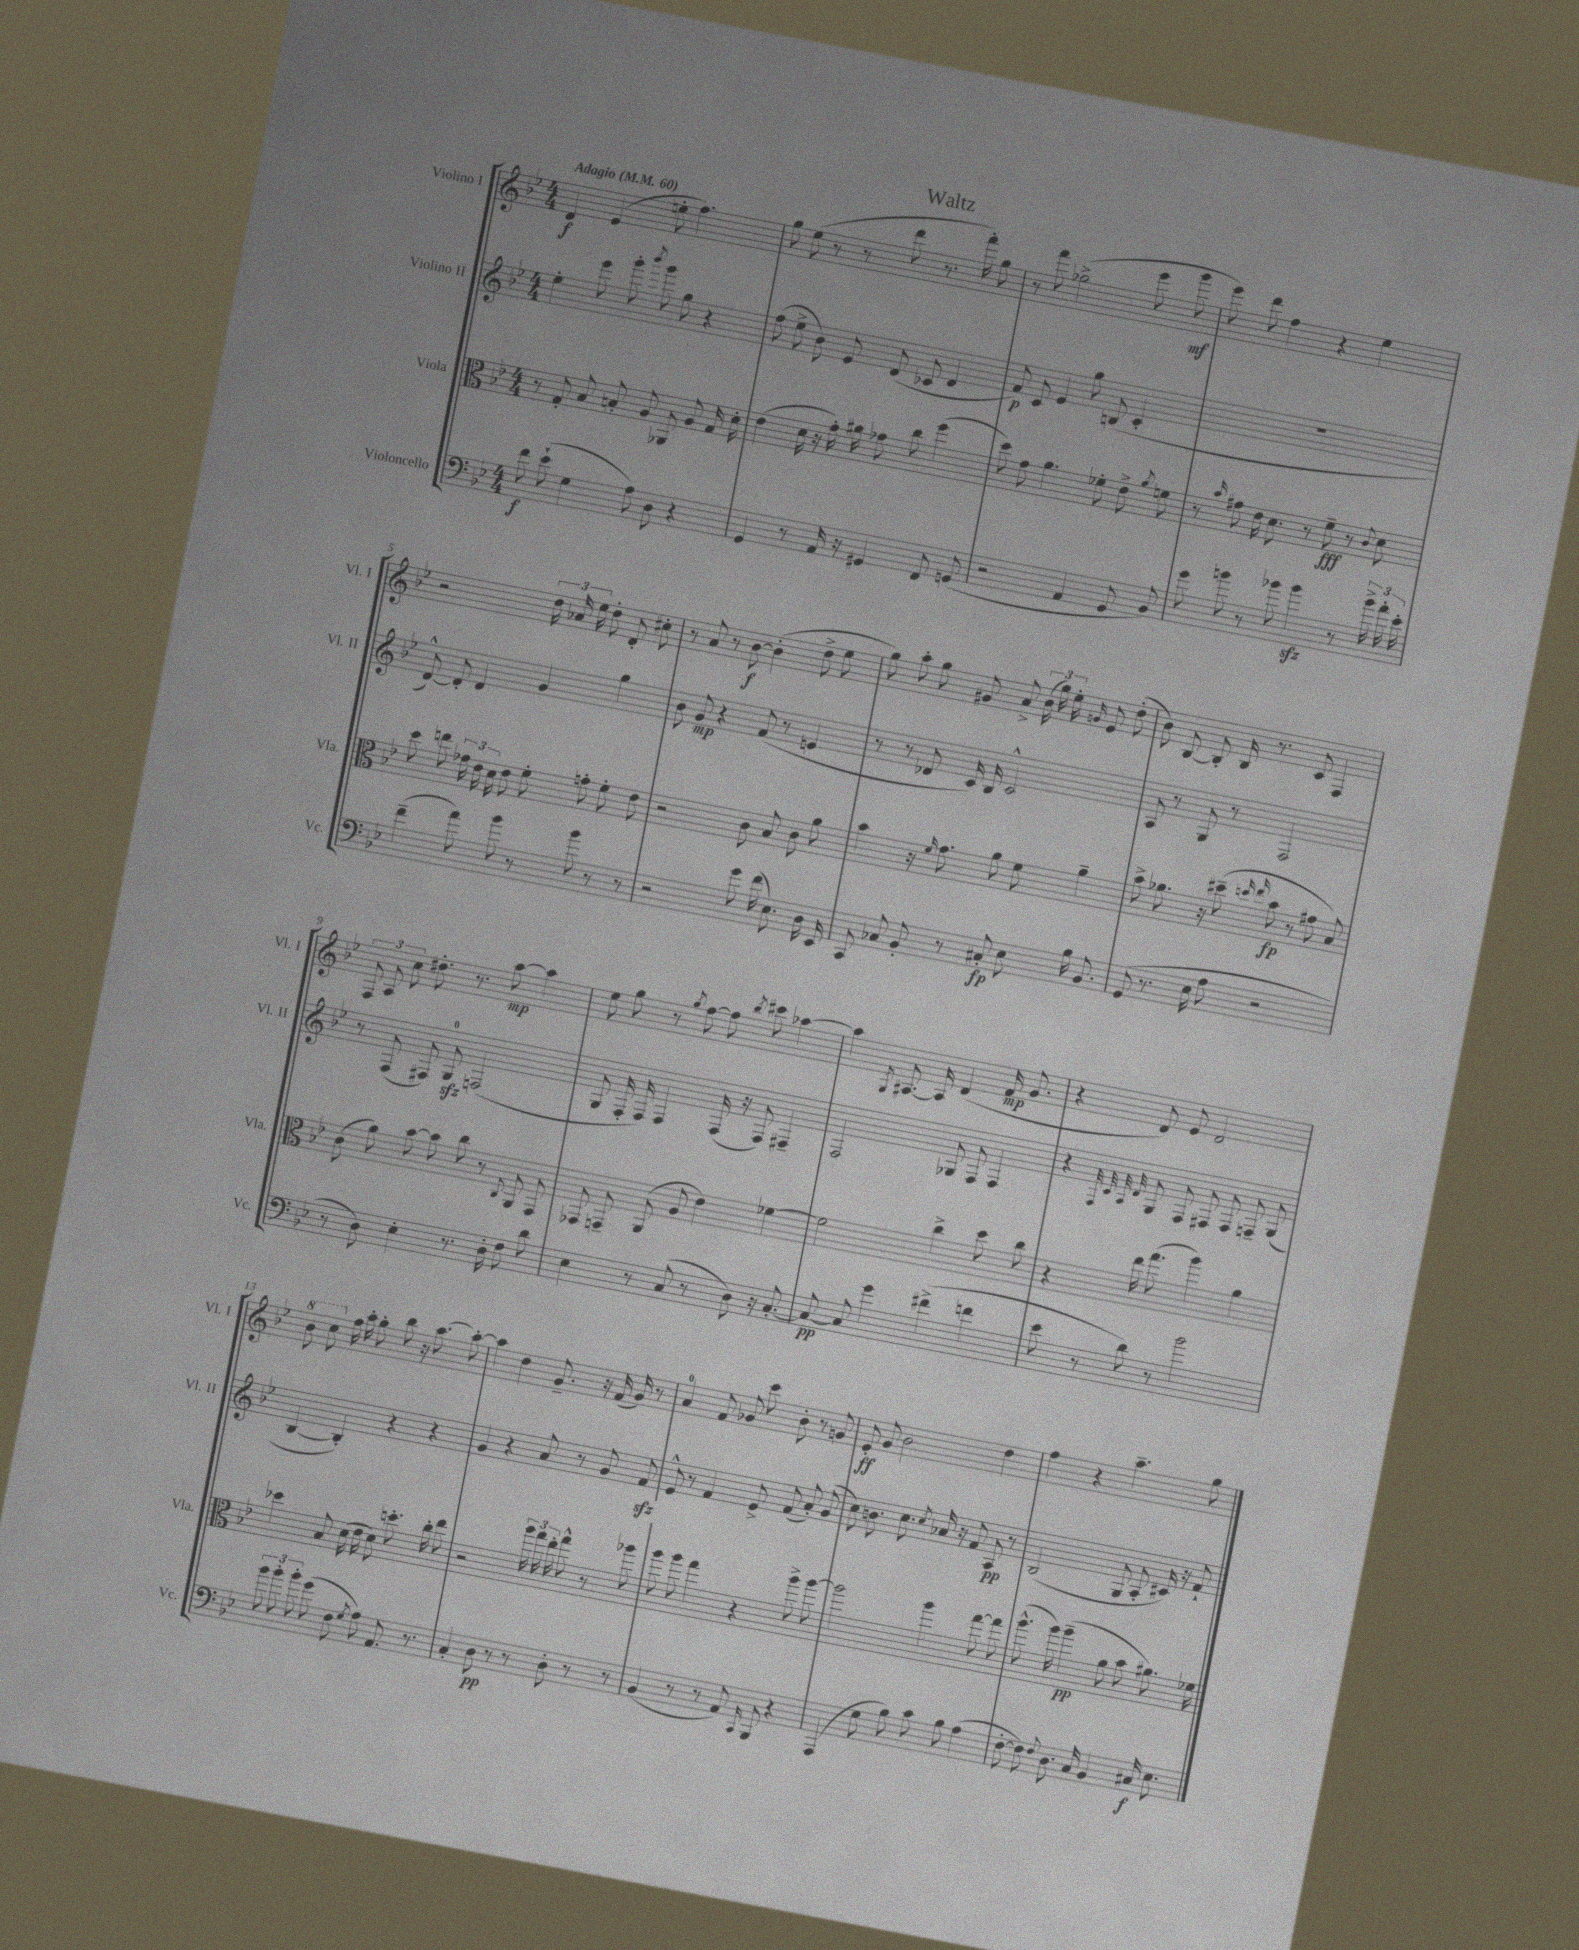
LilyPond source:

\header { title = "Waltz" }
<<
\new StaffGroup <<
\new Staff = "s0" \with { instrumentName = "Violino I" shortInstrumentName = "Vl. I" } {
    \clef treble \key bes \major \numericTimeSignature \time 4/4 \tempo "Adagio" 4 = 60
    \autoBeamOff d'4\f ees'4( e''8-. f''4.) |
    g''8 ees''8( r8 r8 d'''8 r8. f'''16-.) g''8 |
    r8 f'''8 ges''2->( ees'''8 g'''8\mf |
    ees'''8) d'''8 f''4 r4 ees''4 |
    r2 \tuplet 3/2 { d''16 aes'16 ees''16 } d''8-. d'8-. cis''8-. |
    r8 a'8 r8 bes'8~\f bes'4-.( d''8-> ees''8 |
    g''8) a''8-. g''8 gis'8 a'8-> \tuplet 3/2 { bes'16( g''16) ees''16-. } \grace { g'16 } ees'8 d''8-.( |
    bes'8) bes8~ bes8-. bes16 r8. c'8 f4 |
    \tuplet 3/2 { f8 a8 c''8 } dis''8.-. r8. a''8~\mp a''4 |
    ees''8 g''8 r8 \acciaccatura { g''8 } f''8~ f''8 \acciaccatura { bes''8 } cis'''8 aes''4~ |
    aes''4 \acciaccatura { g8 } ais8.~ ais16 d'4( f'16\mp g'8. |
    r4 d'8) ees'8 d'2 |
    \ottava #1 bes''8 c'''8 \ottava #0 f''16 a''16-. g''8-. bes''8 r16 a''8.~ a''8~-. |
    a''4 d''4 g'8.-- r16 f'16( g'16) r8 |
    a'4-0 f'8 ges'8 c'''8 bes'8-. r8 g'8 |
    ees'8-.\ff g'8 bes'2 d''4 |
    f''4 r4 a''4.-- g''8 \bar "|." |
}
\new Staff = "s1" \with { instrumentName = "Violino II" shortInstrumentName = "Vl. II" } {
    \clef treble \key bes \major \numericTimeSignature \time 4/4
    \autoBeamOff ees''4-. ees'''8 g'''8-. \acciaccatura { bes'''8 } g'''8 g''8 r4 |
    f''8( ees''8-> bes'8) ees'8 d'8( ces'8 d'4 |
    f'8\p) c'8 ees'4 g''8 b8( c'4-. |
    R1 |
    d'8~-^) d'8-. d'4 g'4 g''4 |
    bes'8 g'8\mp r4 f'8( r8 e'4 |
    r8 r8 des'8 c'16) bes16 c'2-^ |
    a8 r8 g8 r8 f2 |
    r8 f8( fis8) g8-0\sfz f2( |
    g8 f16-. f16) f4 f16( r16 f8) fis4-- |
    f2 ges8 f8 f4 |
    r4 \grace { f32 c'32 a32 d'32 } g8 f8 fis8 fis8 f8-- g8( |
    bes4~ bes4-.) r4 r4 |
    g'4 r4 a'8 r8 g'8 f'8\sfz |
    ees'8-^ r8 f'4 ees'8-> f'8( a'8-.) g'8( |
    c''8) b'8. c''8. \acciaccatura { c''8 } aes'16 r16 f'8 a8\pp r8 |
    bes2( g8 a8-. cis'16) r16 f'8-! \bar "|." |
}
\new Staff = "s2" \with { instrumentName = "Viola" shortInstrumentName = "Vla." } {
    \clef alto \key bes \major \numericTimeSignature \time 4/4
    \autoBeamOff r8 g8-. bes8 b8-. a8 aes,8 a8 g16 d'16-. |
    ees'4( d'16 r16 g'16-.) ais'16 ges'8 c''8 f''4( |
    d''8) g'8 a'4. fes'8-. ees'8-> \acciaccatura { a'8 } f'8 |
    r8 \grace { bes'16 } gis'8 ees'16 d'8. r8 f'8--\fff r8 \appoggiatura { c'8 } d'8 |
    d''8 e''8 \tuplet 3/2 { ges'16 ees'16 d'16 } ees'8 f'8-. g'8-. f'8-. ees'8 |
    r2 c'8 bes8 c'8 a'8 |
    bes'4 r16 \grace { f'16 } g'8. a'8 f'8 a'4-- |
    bes'8-> aes'8. r16 dis''8--( \grace { d''16 ees''16 } bes'8\fp r8 gis'8 bes8) |
    c'8( a'8) bes'8~ bes'8 c''8 r8 \appoggiatura { c8 } a,8 g,8 |
    ges,8 g,8-- a,8( a8 ees'4) fes'4~ |
    fes'2 c''4-> d''8 c''8 |
    r4 ees''16 g''8.( a''4) a'4 |
    des''4 bes8 d'16( ees'16 d'8) d''8.-. c''16-. ees''8 |
    r2 \tuplet 3/2 { a''16 g''16 ees''16-. } g''8-^ r8 aes''8 |
    a''8 a''8 g''4 r4 a''8-> a''8~ |
    a''2 a''4 g''8~ g''8 |
    a''8.-^( a''16) a''4--\pp( a'8 bes'8 ais'8.) fes'16 \bar "|." |
}
\new Staff = "s3" \with { instrumentName = "Violoncello" shortInstrumentName = "Vc." } {
    \clef bass \key bes \major \numericTimeSignature \time 4/4
    \autoBeamOff f'8\f ees'8-!( g4 a8) d8 r4 |
    g,4 r8 a,16 r16 gis,4 f,8 g,8( |
    r2 a,4 g,8 bes,8) |
    g'8 b'8 r8 bes'8 bes'4\sfz r8 \tuplet 3/2 { bes'16-> a'16-. ees'16-. } |
    f'4--( a'8) bes'8 r8 bes'8 r8 r8 |
    r2 g'8 f'16( ees8.) d16 ees,16 |
    c,8 ces8 bes,8-. r8 cis8-.\fp ees8 bes16 bes,8. |
    g,8( r8. ees16 a8 r2 |
    r8 d8) ees4-. r8. d16-. f8 d'8 |
    ees4 r8 c8( r8 d8) r16 c8.~-. |
    c8~\pp c8 g'4 fis'4->( f'4 |
    ees'8 r8 d'8) r8 bes'2 |
    \tuplet 3/2 { bes'8 bes'8-. bes'8-. } g'8( f8 \acciaccatura { g8 } a8) a,8. r8. |
    c4-. d8\pp r8 r8 d8-. r8 r8 |
    bes,4( r8 r8 a,8) \grace { c,16 } bes,,8 r4 |
    a,,4( g8 bes8) c'8 bes8 a4( |
    f8~-. f8) \appoggiatura { f8 } d8. c16 bes,4 cis16\f ees8. \bar "|." |
}
>>
>>
